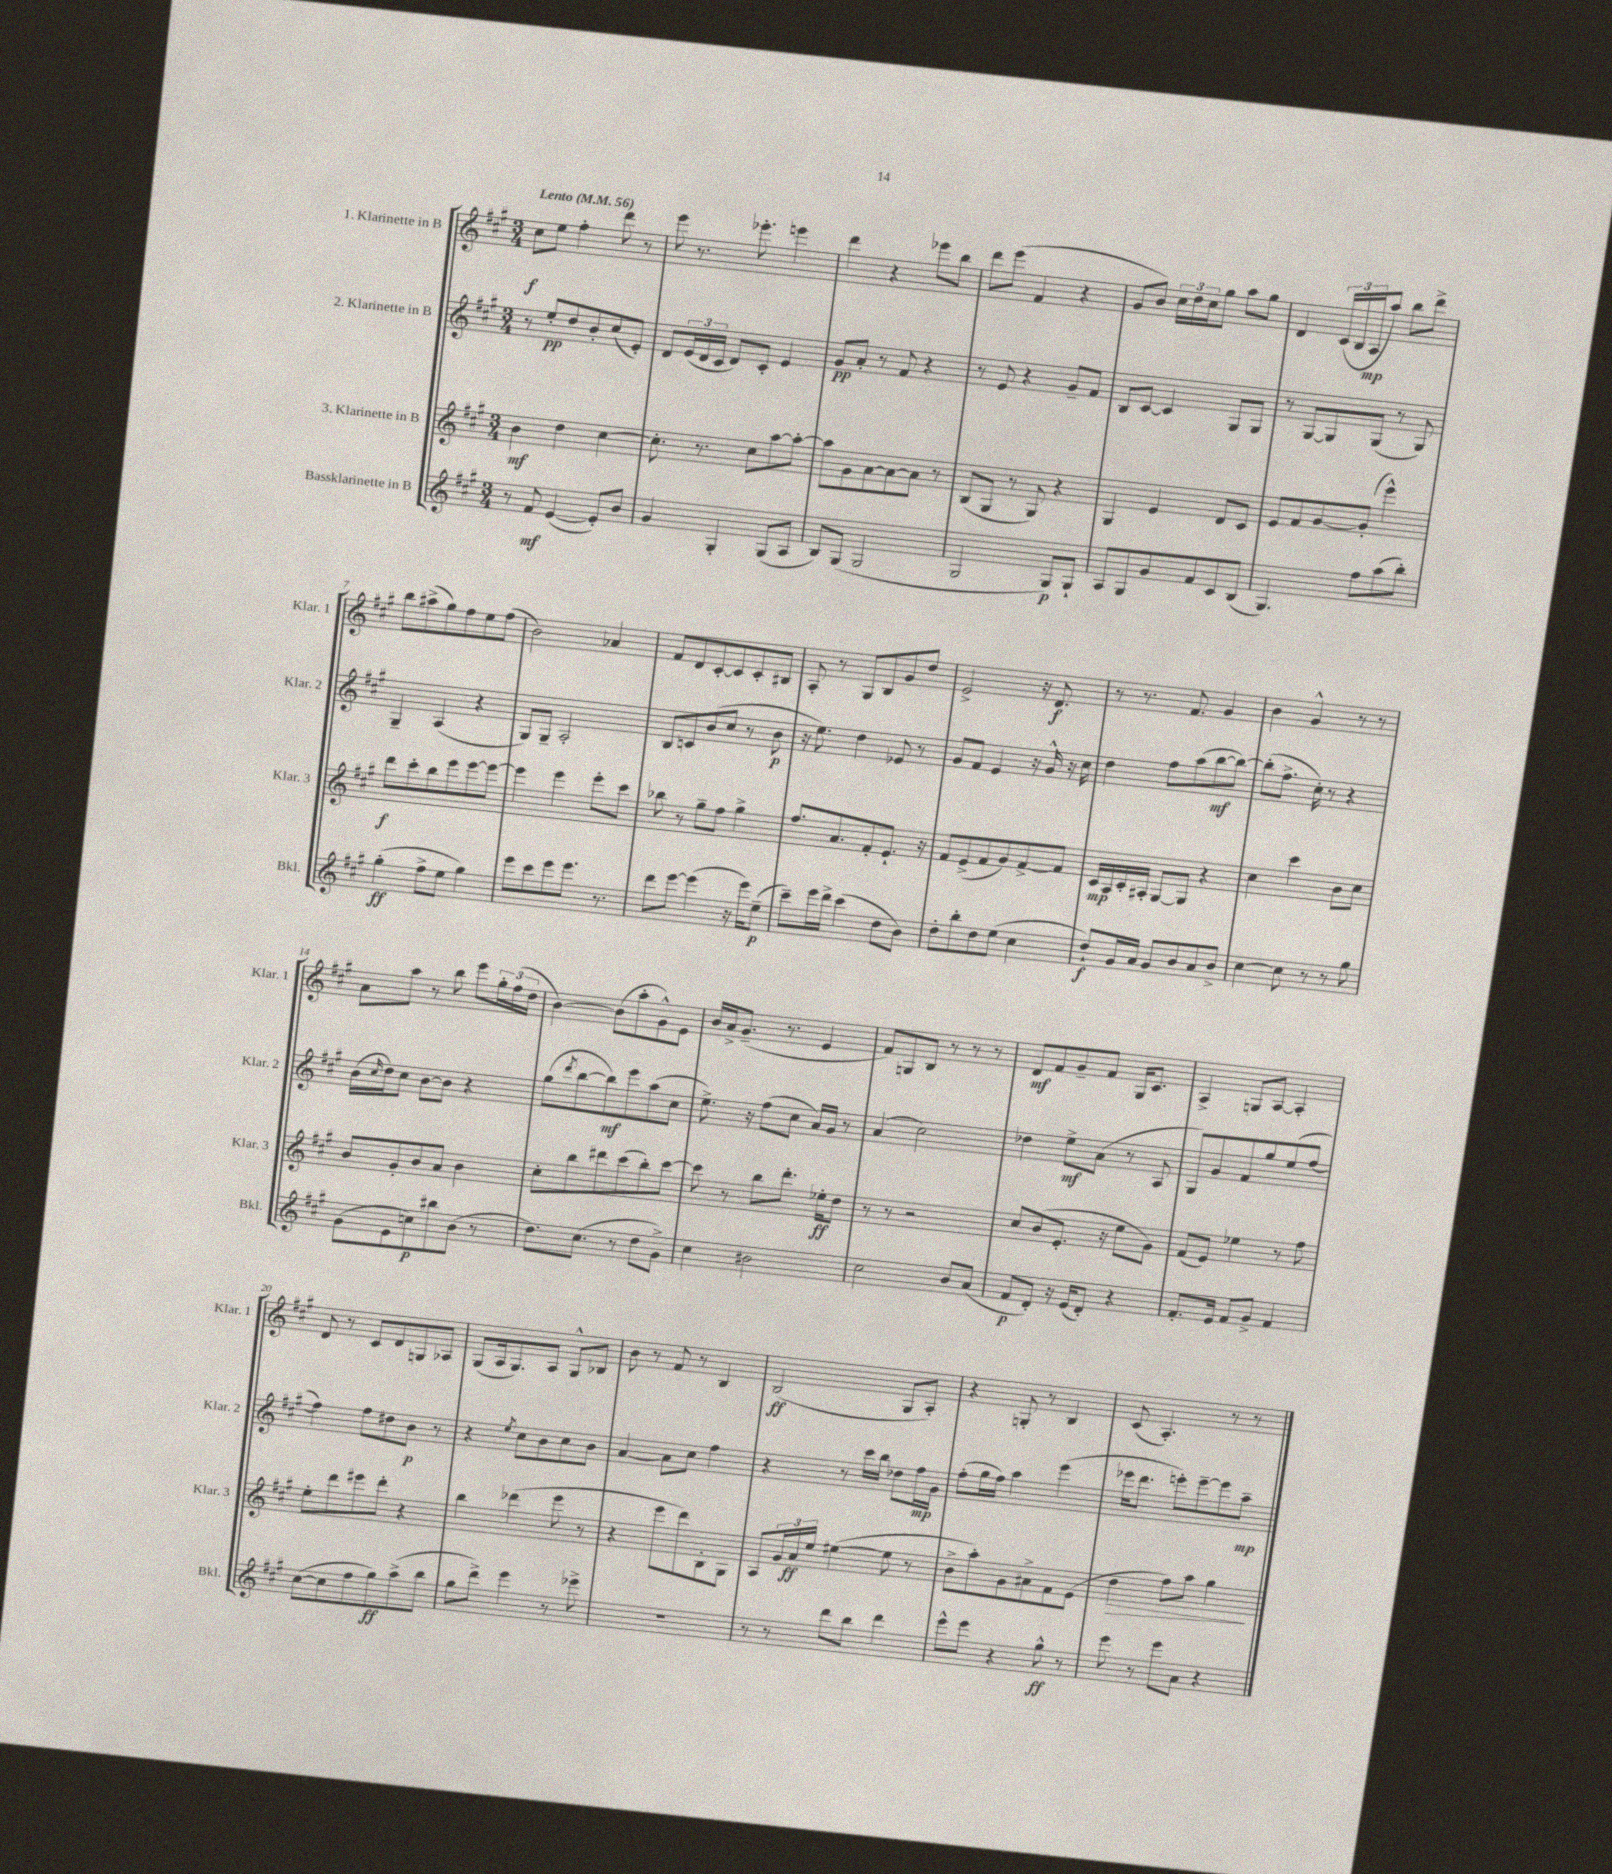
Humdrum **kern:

**kern	**kern	**kern	**kern
*staff4	*staff3	*staff2	*staff1
*clefG2	*clefG2	*clefG2	*clefG2
*k[f#c#g#]	*k[f#c#g#]	*k[f#c#g#]	*k[f#c#g#]
*M3/4	*M3/4	*M3/4	*M3/4
*MM56	*MM56	*MM56	*MM56
8r	4b	8r	8cc#
8f#	.	8ee'	8ee
([4e	4dd	8dd	4ff#'
.	.	8b'	.
8e'])	[4cc#	(8cc#	8ddd
8b	.	8e')	8r
=	=	=	=
4g#	8.cc#']	8d	8eee
.	.	(24e	8.r
.	.	24d	.
.	8.r	.	.
.	.	24c#	.
4G#'	.	8d)	.
.	.	.	8.eee-'
.	8cc#	8c#'	.
(8G#	[8aa	4e	4eee
8A	8aa'_	.	.
=	=	=	=
8B)	8aa]	8g#	4ddd
(8G#	8g#	8a'	.
2G#	[8a	8r	4r
.	8a_	8f#	.
.	8a]	4r	8eee-
.	8r	.	8bb
=	=	=	=
2G#	(8B	8r	8ddd
.	8G#	8e	(8eee
.	8r	4r	4f#
.	8G#)	.	.
8G#)	4r	8g#~	4r
8G#`	.	8f#	.
=	=	=	=
8A	4G#	8B	8g#
8G#	.	[8c#	8b)
8g#	4e	4c#]	24cc#
.	.	.	24dd
.	.	.	24cc#
8f#	.	.	8gg#
8c#	8d	8G#	8aa
(8B	8c#	8G#	8gg#
=	=	=	=
4.G#)	8e	8r	4d
.	8f#	[8G#	.
.	[8g#	8G#]	(24c#
.	.	.	24B
.	.	.	24A
8ff#	(8g#']	(8G#	8aa)
(8aa	4eee^^)	8r	8bb
8bb')	.	8G#)	8ddd^
=	=	=	=
(4gg#'	8ddd	4G#~	8bb
.	8ccc#'	.	(8aa#^
8ff#^	8bb	(4A	8gg#)
8ee	8eee	.	8ff#
4gg#)	[8eee	4r	8ee
.	8eee_	.	(8ff#
=	=	=	=
8eee	4eee]	8G#)	2b)
8ccc#	.	8G#~	.
8eee	4eee	2A'	.
8.eee	.	.	.
.	8eee'	.	4a-
8.r	.	.	.
.	8ccc#	.	.
=	=	=	=
8ddd	8bb-	8B	8f#
[8eee	8r	8c	8d
(4eee]	8gg#~	(8b	[8c#'
.	8ff#	8cc#	8c#]
16r	4gg#^	8r	8c#'
16eee)	.	.	.
(8ee~	.	8b	8B#
=	=	=	=
8ccc#~)	8.ff#	16r	8A'
.	.	8.ee)	.
16eee	.	.	8r
16ddd^	8.a	.	.
(4ccc#	.	4dd	8G#
.	8f#'	.	8B
8dd	8.e`	8e-	8g#
8b)	.	8r	8dd
.	16r	.	.
=	=	=	=
8dd'	8f#	8g#	2e^
8bb'	(8e^	8f#	.
8dd	8f#	4e	.
(8ee	8g#)	.	.
4cc#	[8f#^	16r	16r
.	.	16g#^^	8.d
.	8f#]	16r	.
.	.	16cc#	.
=	=	=	=
8dd`)	16c#	4dd	8r
.	16A	.	.
16g#	16c#'	.	8.r
16a	16A#'	.	.
8g#	[8G#	8ff#	.
.	.	.	8.f#
8b	8G#]	(8aa	.
8a	4r	[8bb	4g#
8b^	.	8bb_)	.
=	=	=	=
[4cc#	4cc#	(8bb']	4b
.	.	8.ff#^	.
8cc#]	4ccc#	.	4g#^^
.	.	16cc#')	.
8r	.	8r	.
8r	8b	4r	8r
8gg#	8cc#	.	8r
=	=	=	=
(8g#	8b	(16b	8a
.	.	16qqcc#	.
.	.	16dd)	.
8e	8g#'	8cc#	8aa
8cc)	8b	[8b	8r
8bb#	8a	8b]	8bb
(8b	4b	4r	8eee
8r	.	.	24gg#'
.	.	.	(24ff#
.	.	.	24dd
=	=	=	=
8.dd)	8cc#'	(8gg#	[4b)
.	.	8qddd	.
.	8bb	[8bb	.
(8.cc#	.	.	.
.	8ddd#	8bb])	(8b]
8r	(8ccc#	8eee	8aa'
8dd	8bb')	(8aa	8g#^^)
8g#^)	[8ccc#	8cc#	8e
=	=	=	=
4cc#	8ccc#]	8.ee^)	16b
.	.	.	16a^
.	8r	.	(8.g#~
.	.	16r	.
2b#	8bb	(8ff#	.
.	.	.	8.r
.	8.ddd'	8cc#	.
.	.	16a)	4e
.	16ee-'	16g#	.
.	8dd	8r	.
=	=	=	=
2cc#	8r	(4a	8f#)
.	8r	.	8G
.	2r	2cc#)	8B
.	.	.	8r
8b	.	.	8r
(8a	.	.	8r
=	=	=	=
8f#	8cc#	4dd-	8d
8d')	(8b	.	8f#
16r	8.e'	8ee^	8g#~
(16e	.	.	.
8d')	.	(8a	8f#
.	16r	.	.
4r	8ee	8r	16G#
.	.	.	8.c#
.	8g#)	8A	.
=	=	=	=
8.f#'	(8f#	8G#)	4A^
.	8e)	8g#	.
16e	.	.	.
8f#	4ee-	8f#	8G
8g#^	.	8gg#	[8A
4f#	8r	(8ee	4A']
.	8ff#	[8ff#	.
=	=	=	=
([8cc#	8ee'	4ff#])	8d
8cc#]	8ddd	.	8r
8ff#	8eee#	8ff#	8c#
8gg#)	8ddd'	8dd#	8d
(8aa^	4r	8b	8G
8bb	.	8r	8A-
=	=	=	=
8gg#	4bb	4r	(8G#
8ddd^)	.	.	16A
.	.	.	8.G#)
.	.	8qee	.
4eee	(4ddd-	8cc#	.
.	.	8b	8A
8r	8eee	8cc#	8G#^^
8eee-^	8r	8b	8B-
=	=	=	=
2.r	4r	[4a	8b
.	.	.	8r
.	8eee	8a]	8f#
.	8ddd)	8cc#	8r
.	8B'	4ff#	4B
.	8G#	.	.
=	=	=	=
8r	8A	4r	(2B
8r	24g#	.	.
.	24a	.	.
.	24ee	.	.
8ddd	([4ee#	8r	.
8bb	.	16ccc#	.
.	.	16bb	.
4ddd	8ee#]	8dd-	8G#
.	8r	16ff#	8A')
.	.	16g#	.
=	=	=	=
8eee^^	8b^	(8ff#'	4r
8eee	8aa')	16gg#	.
.	.	16ff#)	.
4r	8g#	4aa	8G'
.	8a#^	.	8r
8gg#^^	8f#	(4eee	4B
8r	(8e	.	.
=	=	=	=
8eee	4dd	16eee-	(8c#
.	.	8.ddd	.
8r	.	.	4.A')
8eee	8ff#)	8eee')	.
8a	8aa	[8eee~	.
4r	4gg#	8eee]	8r
.	.	8aa~	8r
==	==	==	==
*-	*-	*-	*-
